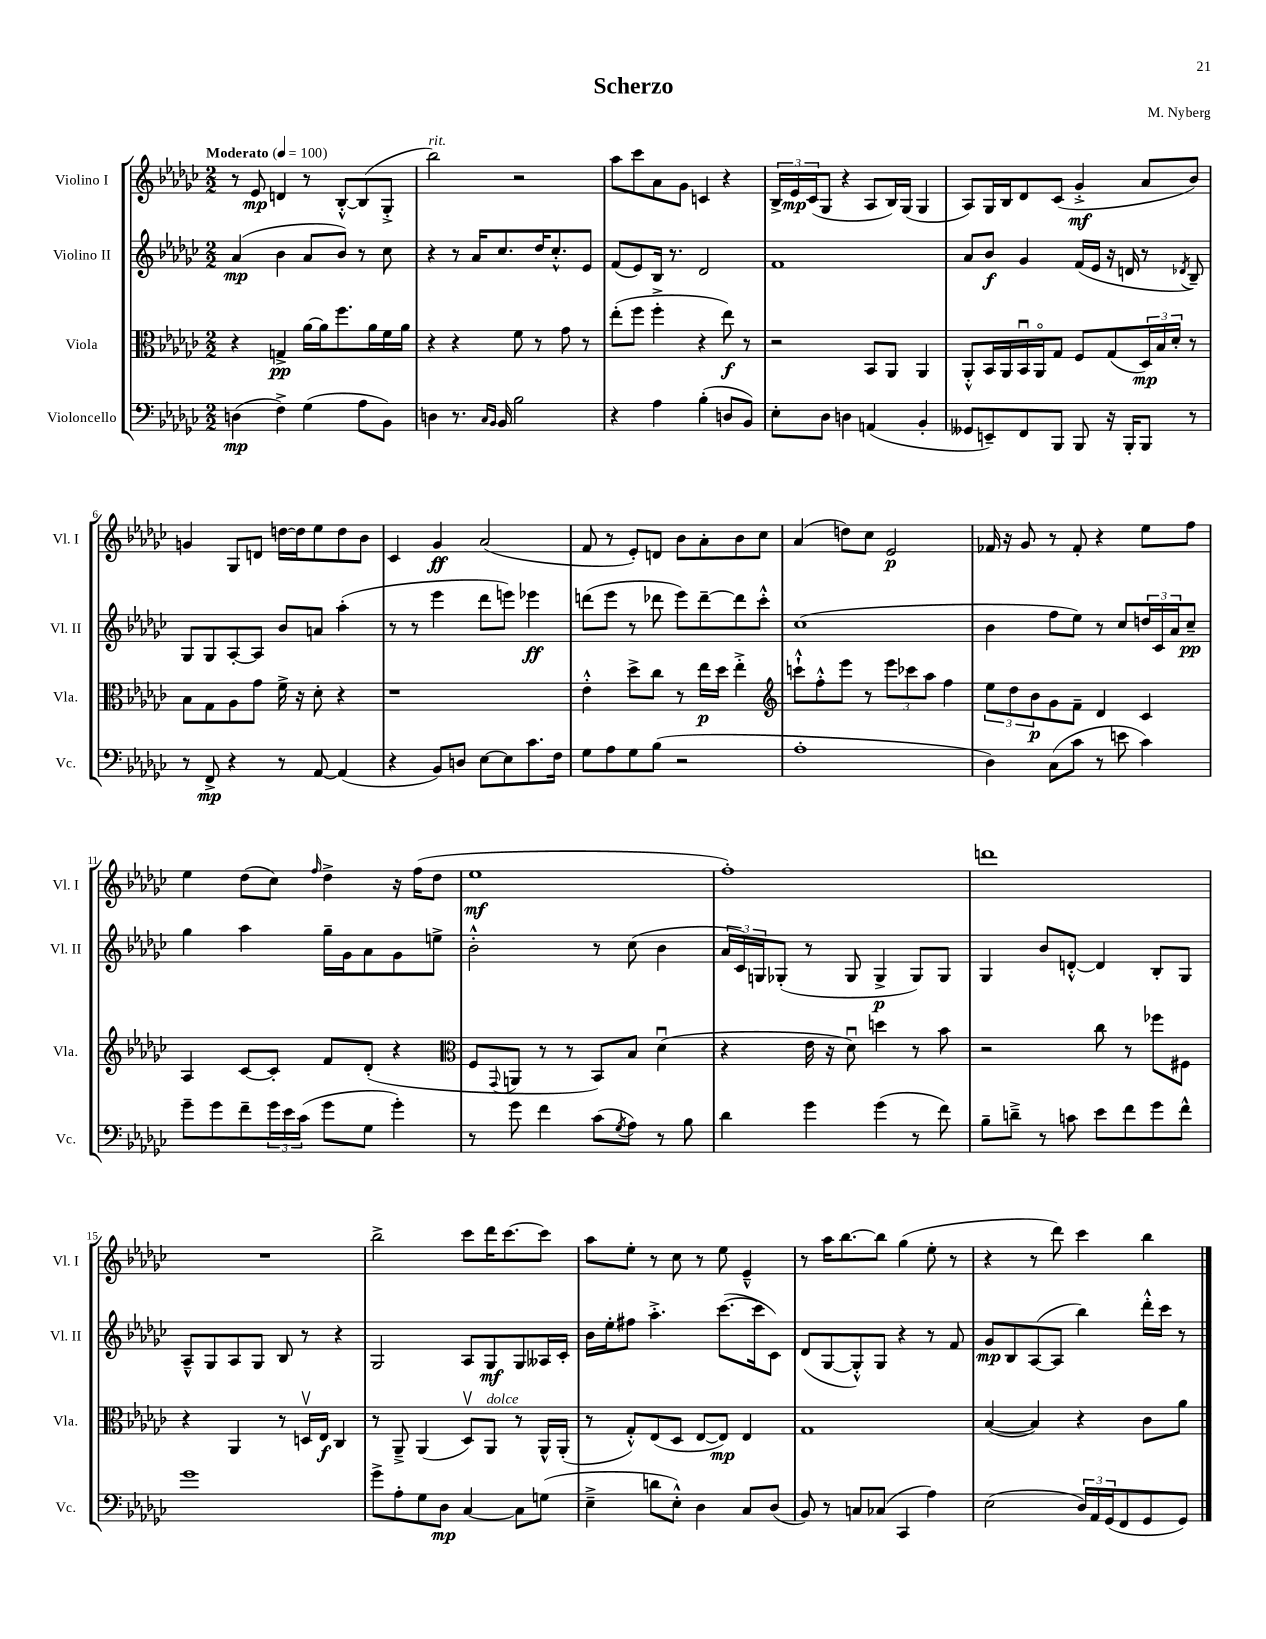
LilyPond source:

\header { title = "Scherzo" composer = "M. Nyberg" }
<<
\new StaffGroup <<
\new Staff = "s0" \with { instrumentName = "Violino I" shortInstrumentName = "Vl. I" } {
    \clef treble \key ges \major \numericTimeSignature \time 2/2 \tempo "Moderato" 4 = 100
    r8 ees'8\mp d'4 r8 bes8~-.-^ bes8( ges8-.-> |
    bes''2^\markup { \italic "rit." }) r2 |
    aes''8 ces'''8 aes'8 ges'8 c'4 r4 |
    \tuplet 3/2 { bes16-> ees'16\mp ces'16( } ges8 r4 aes8 bes16) ges16( ges4 |
    aes8) ges16 bes16 des'8 ces'8( ges'4-.->\mf aes'8 bes'8) |
    g'4 ges8 d'8 d''16~ d''16 ees''8 d''8 bes'8 |
    ces'4 ges'4\ff aes'2( |
    f'8 r8 ees'8-.) d'8 bes'8 aes'8-. bes'8 ces''8 |
    aes'4( d''8) ces''8 ees'2\p |
    fes'16 r16 ges'8 r8 fes'8-. r4 ees''8 f''8 |
    ees''4 des''8( ces''8) \grace { f''16 } des''4-> r16 f''16( des''8 |
    ees''1\mf |
    f''1-.) |
    d'''1 |
    R1 |
    bes''2-> ces'''8 des'''16 ces'''8.~ ces'''8 |
    aes''8 ees''8-. r8 ces''8 r8 ees''8 ees'4---^ |
    r8 aes''16 bes''8.~ bes''8 ges''4( ees''8-. r8 |
    r4 r8 des'''8) ces'''4 bes''4 \bar "|." |
}
\new Staff = "s1" \with { instrumentName = "Violino II" shortInstrumentName = "Vl. II" } {
    \clef treble \key ges \major \numericTimeSignature \time 2/2
    aes'4\mp( bes'4 aes'8 bes'8) r8 ces''8 |
    r4 r8 aes'16 ces''8. des''16 ces''8.-.-^ ees'8 |
    f'8( ees'8) bes16 r8. des'2 |
    f'1 |
    aes'8 bes'8\f ges'4 f'16( ees'16 r16 d'16 r8 \acciaccatura { des'8 } bes8--) |
    ges8 ges8 aes8~-. aes8 bes'8 a'8 aes''4-.( |
    r8 r8 ees'''4 des'''8 e'''8) ees'''4\ff |
    d'''8( ees'''8 r8 des'''8 ees'''8) des'''8~-- des'''8 ces'''8-.-^ |
    ces''1( |
    bes'4 f''8 ees''8) r8 ces''8 \tuplet 3/2 { d''16 ces'16 aes'16 } ces''8--\pp |
    ges''4 aes''4 ges''16-- ges'16 aes'8 ges'8 e''8-> |
    bes'2-.-^ r8 ces''8( bes'4 |
    \tuplet 3/2 { aes'16 ces'16) g16 } ges8-.( r8 ges8 ges4->\p ges8) ges8 |
    ges4 bes'8 d'8~-.-^ d'4 bes8-. ges8 |
    aes8---^ ges8 aes8 ges8 bes8 r8 r4 |
    ges2 aes8 ges8\mf ges8 aeses16 ces'16-. |
    bes'16 ees''16-. fis''8 aes''4.-.-> ces'''8.~( ces'''16 ces'8) |
    des'8( ges8~ ges8-.-^) ges8 r4 r8 f'8 |
    ges'8\mp bes8 aes8~( aes8 bes''4) des'''16-.-^ ces'''16 r8 \bar "|." |
}
\new Staff = "s2" \with { instrumentName = "Viola" shortInstrumentName = "Vla." } {
    \clef alto \key ges \major \numericTimeSignature \time 2/2
    r4 g4->\pp aes'16~ aes'16 f''8. aes'16 f'16 aes'16 |
    r4 r4 f'8 r8 ges'8 r8 |
    ees''8-.( f''8 f''4-.-> r4 ees''8\f) r8 |
    r2 bes,8 aes,8 aes,4 |
    aes,8-.-^ bes,16 aes,16 bes,16\downbow aes,16\flageolet ges8 f8 ges8( \tuplet 3/2 { des16\mp) bes16 des'16-. } r8 |
    bes8 ges8 aes8 ges'8 f'16-> r16 des'8-. r4 |
    r1 |
    ees'4-.-^ des''8-> ces''8 r8 ees''16\p des''16 ees''4-.-> |
    \clef treble c'''8-!-^ f''8-.-^ ees'''8 r8 \tuplet 3/2 { ees'''8 ces'''8 aes''8 } f''4 |
    \tuplet 3/2 { ees''8 des''8 bes'8\p } ges'8 f'8-- des'4 ces'4 |
    aes4 ces'8~ ces'8-. f'8 des'8-.( r4 |
    \clef alto f8 \appoggiatura { ges,8 } a,8 r8 r8 bes,8) bes8 des'4\downbow( |
    r4 ees'16 r16 des'8\downbow) d''4 r8 bes'8 |
    r2 ces''8 r8 fes''8 fis8 |
    r4 aes,4 r8 d16\upbow ees16\f ces4 |
    r8 aes,8---> aes,4( des8\upbow) aes,8^\markup { \italic "dolce" } r8 aes,16-^ aes,16-.( |
    r8 ges8-.-^) ees8( des8 ees8~ ees8\mp) ees4 |
    ges1 |
    bes4~( bes4) r4 ces'8 aes'8 \bar "|." |
}
\new Staff = "s3" \with { instrumentName = "Violoncello" shortInstrumentName = "Vc." } {
    \clef bass \key ges \major \numericTimeSignature \time 2/2
    d4\mp( f4->) ges4( aes8 bes,8) |
    d4 r8. \grace { ces16 bes,16 } bes,16 bes2 |
    r4 aes4 bes4-.( d8 bes,8) |
    ees8-. des8 d4 a,4( bes,4-. |
    geses,8 e,8--) f,8 bes,,8 bes,,8 r16 bes,,16-. bes,,8 r8 |
    r8 f,8->\mp r4 r8 aes,8~ aes,4( |
    r4 bes,8) d8 ees8~ ees8 ces'8. f16 |
    ges8 aes8 ges8 bes8( r2 |
    aes1-. |
    des4) ces8( ces'8 r8 e'8 ces'4) |
    ges'8-- ges'8 f'8-- \tuplet 3/2 { ges'16 ees'16 ces'16( } ges'8 ges8 ges'4-.) |
    r8 ges'8 f'4 ces'8( \acciaccatura { ges8 } aes8) r8 bes8 |
    des'4 ges'4 ges'4( r8 f'8) |
    bes8-- d'8---> r8 c'8 ees'8 f'8 ges'8 f'8-^ |
    ges'1 |
    ges'8-> aes8-. ges8 des8\mp ces4~ ces8 g8( |
    ees4---> d'8 ees8-.-^) des4 ces8 des8( |
    bes,8) r8 c8 ces8( ces,4 aes4) |
    ees2( \tuplet 3/2 { des16) aes,16 ges,16( } f,8 ges,8 ges,8) \bar "|." |
}
>>
>>
